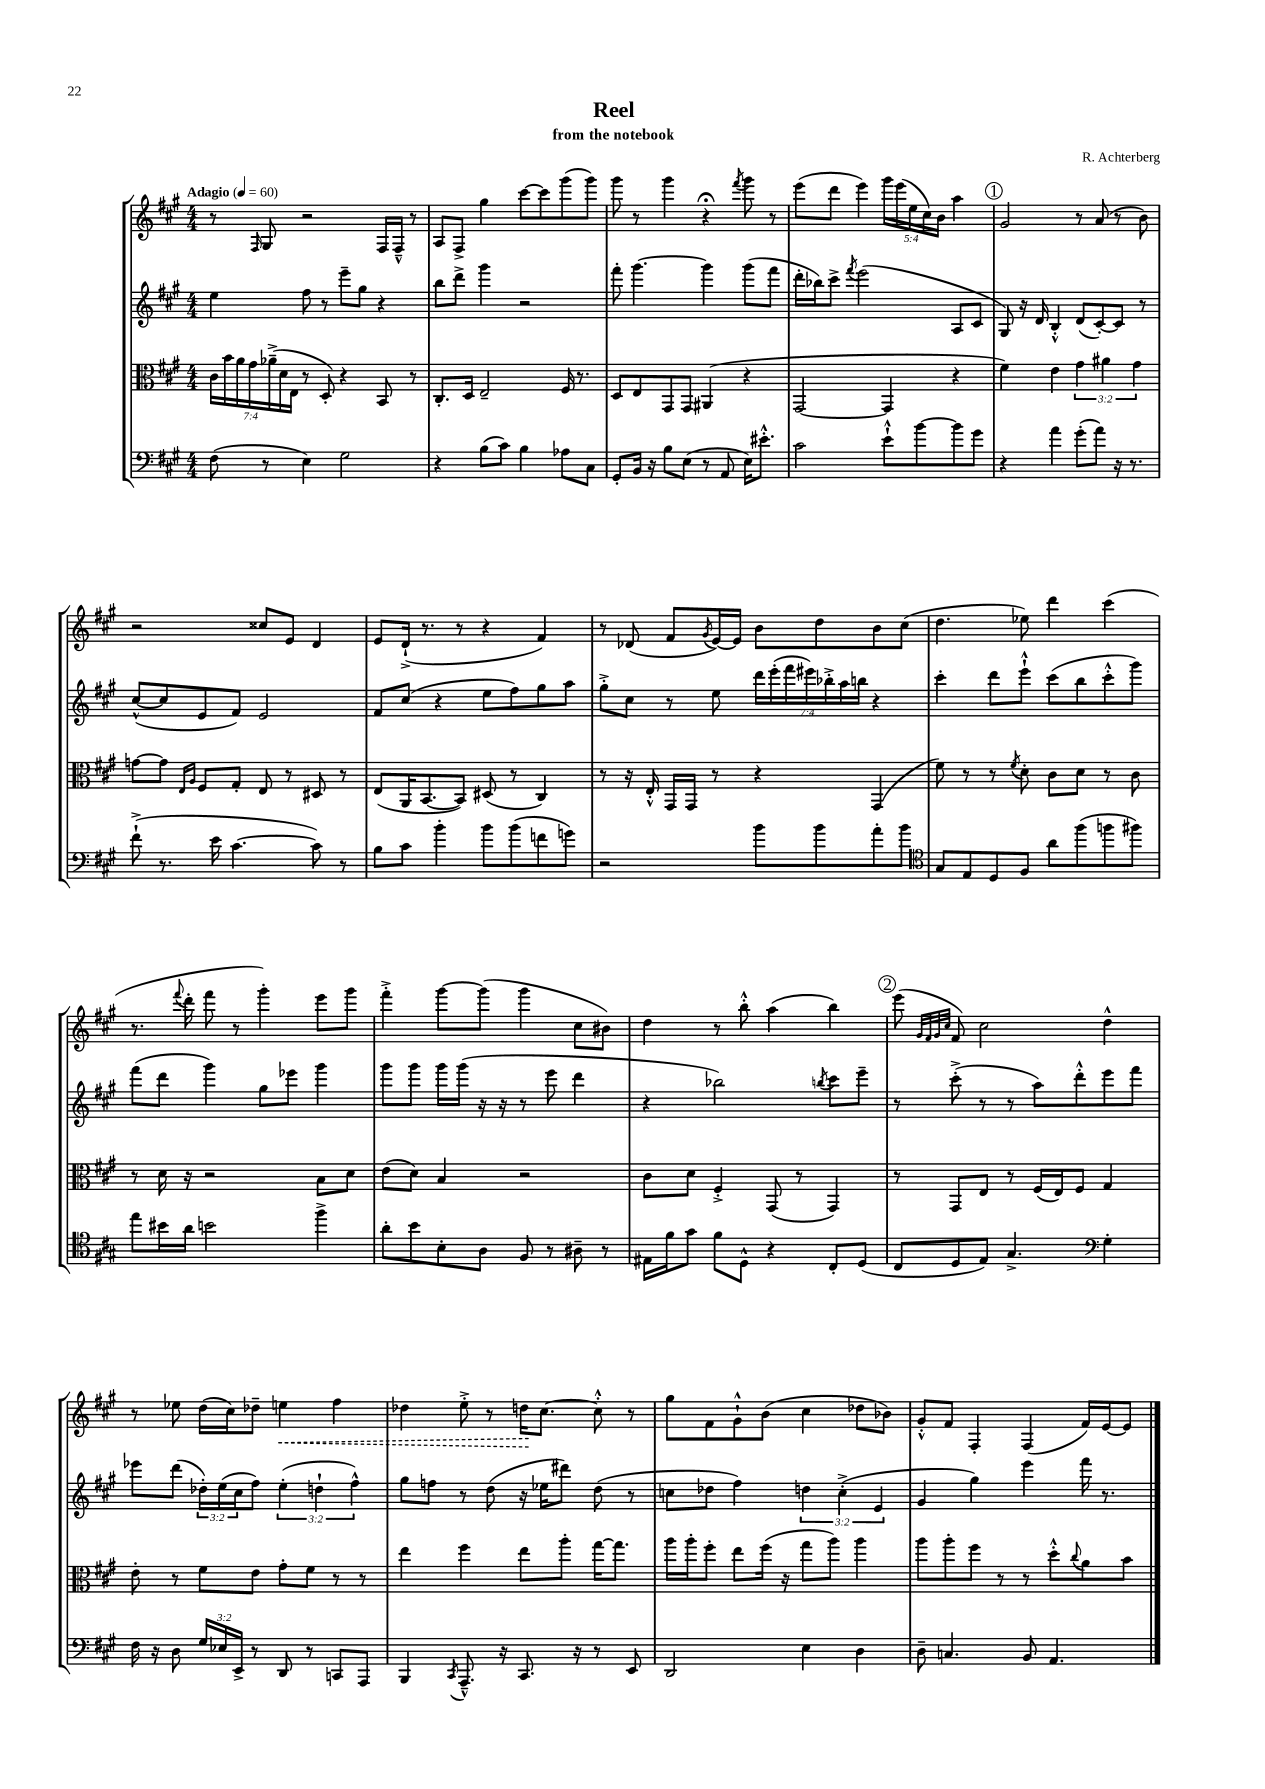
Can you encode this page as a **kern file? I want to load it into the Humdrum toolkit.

**kern	**kern	**kern	**kern	**dynam
*part4	*part3	*part2	*part1	*part1
*staff4	*staff3	*staff2	*staff1	*staff1
*clefF4	*clefC3	*clefG2	*clefG2	*
*k[f#c#g#]	*k[f#c#g#]	*k[f#c#g#]	*k[f#c#g#]	*
*M4/4	*M4/4	*M4/4	*M4/4	*
*MM60	*MM60	*MM60	*MM60	*
=1	=1	=1	=1	=1
!	!	!	!LO:TX:a:B:t=Adagio	!
(8F#\	28c#\LL	4ee\	8r	.
.	28b\	.	.	.
.	28a\	.	.	.
.	28g#\	.	.	.
.	.	.	16qqF#/	.
8r	.	.	8G#/	.
.	(28a-X~^\	.	.	.
.	28d\	.	.	.
.	28E\JJ	.	.	.
4E\)	8r	8ff#\	2r	.
.	8D'/)	8r	.	.
2G#\	4r	8eee~\L	.	.
.	.	8gg#\J	.	.
.	8BB/	4r	16F#/LL	.
.	.	.	16F#~^^/JJ	.
.	8r	.	8r	.
=2	=2	=2	=2	=2
4r	8.C#'/L	8bb\L	8A/L	.
.	.	8ddd^\J	8F#^/J	.
.	16D/Jk	.	.	.
(8B\L	2E~/	4ggg#\	4gg#\	.
8c#\J)	.	.	.	.
4B\	.	2r	[8ccc#\L	.
.	.	.	8ccc#\]	.
8A-X\L	16F#/	.	(8ggg#\	.
.	8.r	.	.	.
8C#\J	.	.	8ggg#\J)	.
=3	=3	=3	=3	=3
8GG#'/L	8D/L	8fff#'\	8ggg#\	.
16BB/Jk	8E/	[4.ggg#\	8r	.
16r	.	.	.	.
8B\L	8GG#/	.	4ggg#\	.
(8E\J	8GG#/J	.	.	.
8r	(4AA#X/	4ggg#\]	4r;<	.
8AA/	.	.	.	.
.	.	.	8qfff#/	.
16E\KL)	4r	(8ggg#\L	8ggg#\	.
8.e#X'^^\J	.	.	.	.
.	.	8fff#\J	8r	.
=4	=4	=4	=4	=4
2c#\	[2GG#/	16ddd'\LL	(8eee\L	.
.	.	16bb-X\J)	.	.
.	.	8ccc#^\J	8ddd\J	.
.	.	8qfff#/	.	.
.	.	(2eee\	4eee\)	.
8e`^^\L	4GG#/]	.	20ggg#\LL	.
.	.	.	(20eee\	.
.	.	.	20ee\	.
[8b\	.	.	.	.
.	.	.	20cc#\)	.
.	.	.	20b\JJ	.
8b\]	4r	8A/L	4aa\	.
8g#\J	.	8c#/J	.	.
!!LO:REH:place=s1:t=1
=5	=5	=5	=5	=5
4r	4f#\)	8G#/)	2g#/	.
.	.	16r	.	.
.	.	16d/	.	.
4a\	4e\	4B'^^/	.	.
(8g#'\L	6g#\	(8d/L	8r	.
8a\J)	.	[8c#'/)	(8a/	.
.	6a#X\	.	.	.
16r	.	8c#/J]	8r	.
8.r	.	.	.	.
.	6g#\	.	.	.
.	.	8r	8b\)	.
!!LO:LB:g=z
=6	=6	=6	=6	=6
(8f#`^\	[8gn\L	([8cc#^^/L	2r	.
8.r	8g\J]	8cc#/]	.	.
.	16qqE/LL	.	.	.
.	16qqA/JJ	.	.	.
.	8F#/L	8e/	.	.
16e\	.	.	.	.
[4.c#\	8G#'/J	8f#/J)	.	.
.	8E/	2e/	8cc##X/L	.
.	8r	.	8e/J	.
8c#\])	8D#X/	.	4d/	.
8r	8r	.	.	.
=7	=7	=7	=7	=7
8B\L	(8E/L	8f#/L	8e/L	.
8c#\J	16AA/K	(8cc#/J	(16d`^/Jk	.
.	[8.BB/	.	8.r	.
4b'\	.	4r	.	.
.	8BB/J])	.	8r	.
8b\L	(8D#X/	8ee\L	4r	.
(8b\	8r	8ff#\)	.	.
8fn\	4C#/)	8gg#\	4f#/)	.
8gn\J)	.	8aa\J	.	.
=8	=8	=8	=8	=8
2r	8r	8gg#'^\L	8r	.
.	16r	8cc#\J	(8d-X/	.
.	16E'^^/	.	.	.
.	16GG#/LL	8r	8f#/L	.
.	16GG#/JJ	.	.	.
.	.	.	8qg#/	.
.	8r	8ee\	[16e/L)	.
.	.	.	16e/JJ]	.
8b\L	4r	28ddd\LL	8b\L	.
.	.	(28eee'\	.	.
.	.	28fff#\	.	.
.	.	28eee#X\)	.	.
8b\	.	.	8dd\	.
.	.	28bb-X'^\	.	.
.	.	28aa\	.	.
.	.	28bbn\JJ	.	.
8a'\	(4GG#/	4r	8b\	.
8b\J	.	.	(8cc#\J	.
=9	=9	=9	=9	=9
*clefC4	*	*	*	*
8G#/L	8f#\)	4ccc#'\	4.dd\	.
8E/	8r	.	.	.
8D/	8r	8ddd\L	.	.
.	8qf#/	.	.	.
8F#/J	8d'\	8eee`^^\J	8ee-X\)	.
8a\L	8c#\L	(8ccc#\L	4ddd\	.
(8ff#\	8d\J	8bb\	.	.
8ffn\	8r	8ccc#'^^\	(4ccc#\	.
8ff#X\J)	8c#\	8ggg#\J)	.	.
!!LO:LB:g=z
=10	=10	=10	=10	=10
8ee\L	8r	(8fff#\L	8.r	.
16b#X\L	16d\	8ddd\J	.	.
.	.	.	8qqfff#/	.
16a\JJ	16r	.	16ddd'\	.
2bn\	2r	4ggg#\)	8fff#\	.
.	.	.	8r	.
.	.	8gg#\L	4ggg#'\)	.
.	.	8eee-X\J	.	.
4ff#^\	8B\L	4ggg#\	8eee\L	.
.	8d\J	.	8ggg#\J	.
=11	=11	=11	=11	=11
8a'\L	(8e\L	8ggg#\L	4fff#'^\	.
8b\	8d\J)	8ggg#\J	.	.
8B'\	4B/	16ggg#\LL	[8ggg#\L	.
.	.	(16ggg#\JJ	.	.
8A\J	.	16r	(8ggg#\J]	.
.	.	16r	.	.
8F#/	2r	8r	4ggg#\	.
8r	.	8eee\	.	.
8A#X~\	.	4ddd\	8cc#\L	.
8r	.	.	8b#X\J)	.
=12	=12	=12	=12	=12
16E#X\LL	8c#\L	4r	4dd\	.
16f#\J	.	.	.	.
8g#\J	8d\J	.	.	.
8f#\L	4F#'^/	2bb-X\)	8r	.
8D^^\J	.	.	8bb'^^\	.
4r	(8GG#/	.	(4aa\	.
.	8r	.	.	.
.	.	8qbbn/	.	.
8C#'/L	4GG#/)	8ccc#\L	4bb\)	.
(8D/J	.	8eee~\J	.	.
!!LO:REH:place=s1:t=2
=13	=13	=13	=13	=13
8C#/L	8r	8r	(8eee\	.
.	.	.	32qqg#/LLL	.
.	.	.	32qqf#/	.
.	.	.	32qqg#/	.
.	.	.	32qqcc#/JJJ	.
8D/	8GG#/L	(8ccc#'^\	8f#/)	.
8E/J)	8E/J	8r	2cc#\	.
4.G#^/	8r	8r	.	.
.	(16F#/LL	8aa\L)	.	.
.	16E/J)	.	.	.
.	8F#/J	8ddd'^^\	.	.
*clefF4	*	*	*	*
4G#'\	4G#/	8eee\	4dd^^\	.
.	.	8fff#\J	.	.
!!LO:LB:g=z
=14	=14	=14	=14	=14
16F#\	8e'\	8eee-X\L	8r	.
16r	.	.	.	.
8D\	8r	(8ddd\J	8ee-X\	.
24G#/LL	8f#\L	24dd-X'\LL)	(16dd\LL	.
24E-X/	.	(24ee\	.	.
.	.	.	16cc#\J)	.
24EE^/JJ	.	24cc#\J	.	.
8r	8e\J	8ff#\J)	8dd-X~\J	.
!	!	!	!	!LO:HP:b
8DD/	8g#'\L	(6ee'\	4een\	<
8r	8f#\J	.	.	.
.	.	6ddn`\	.	.
8CCn/L	8r	.	4ff#\	.
.	.	6ff#^^\)	.	.
8AAA/J	8r	.	.	.
=15	=15	=15	=15	=15
4BBB/	4ee\	8gg#\L	4dd-X\	.
.	.	8ffn\J	.	.
8qCC#/	.	.	.	.
8.AAA~^^/	4ff#\	8r	8ee'^\	.
.	.	(8dd\	8r	.
16r	.	.	.	.
8.CC#/	8ee\L	16r	16ddn\KL	.
.	.	16ee-X\KL	[8.cc#\J	[
.	8aa'\J	8ddd#X\J)	.	.
16r	.	.	.	.
8r	[16gg#\KL	(8dd\	8cc#'^^\]	.
.	8.gg#\J]	.	.	.
8EE/	.	8r	8r	.
=16	=16	=16	=16	=16
2DD/	16aa\LL	8ccn\L	8gg#\L	.
.	16aa'\J	.	.	.
.	8ff#'\J	8dd-X\J	8f#\	.
.	8ee\L	4ff#\)	8g#`^^\	.
.	(16ff#\Jk	.	(8b\J	.
.	16r	.	.	.
4E\	8gg#\L	6ddn\	4cc#\	.
.	8aa\J)	.	.	.
.	.	(6cc'^\	.	.
4D\	4aa\	.	8dd-X\L	.
.	.	6e/	.	.
.	.	.	8b-X\J)	.
=17	=17	=17	=17	=17
8D~\	8aa\L	4g#/	8g#'^^/L	.
4.Cn/	8aa'\	.	8f#/J	.
.	8ff#\J	4gg#\)	4F#'/	.
.	8r	.	.	.
8BB/	8r	4eee\	(4F#/	.
4.AA/	8dd'^^\L	.	.	.
.	8qqcc#/	.	.	.
.	8a\	16fff#\	16f#/LL)	.
.	.	8.r	[16e/J	.
.	8b\J	.	8e/J]	.
==	==	==	==	==
*-	*-	*-	*-	*-
